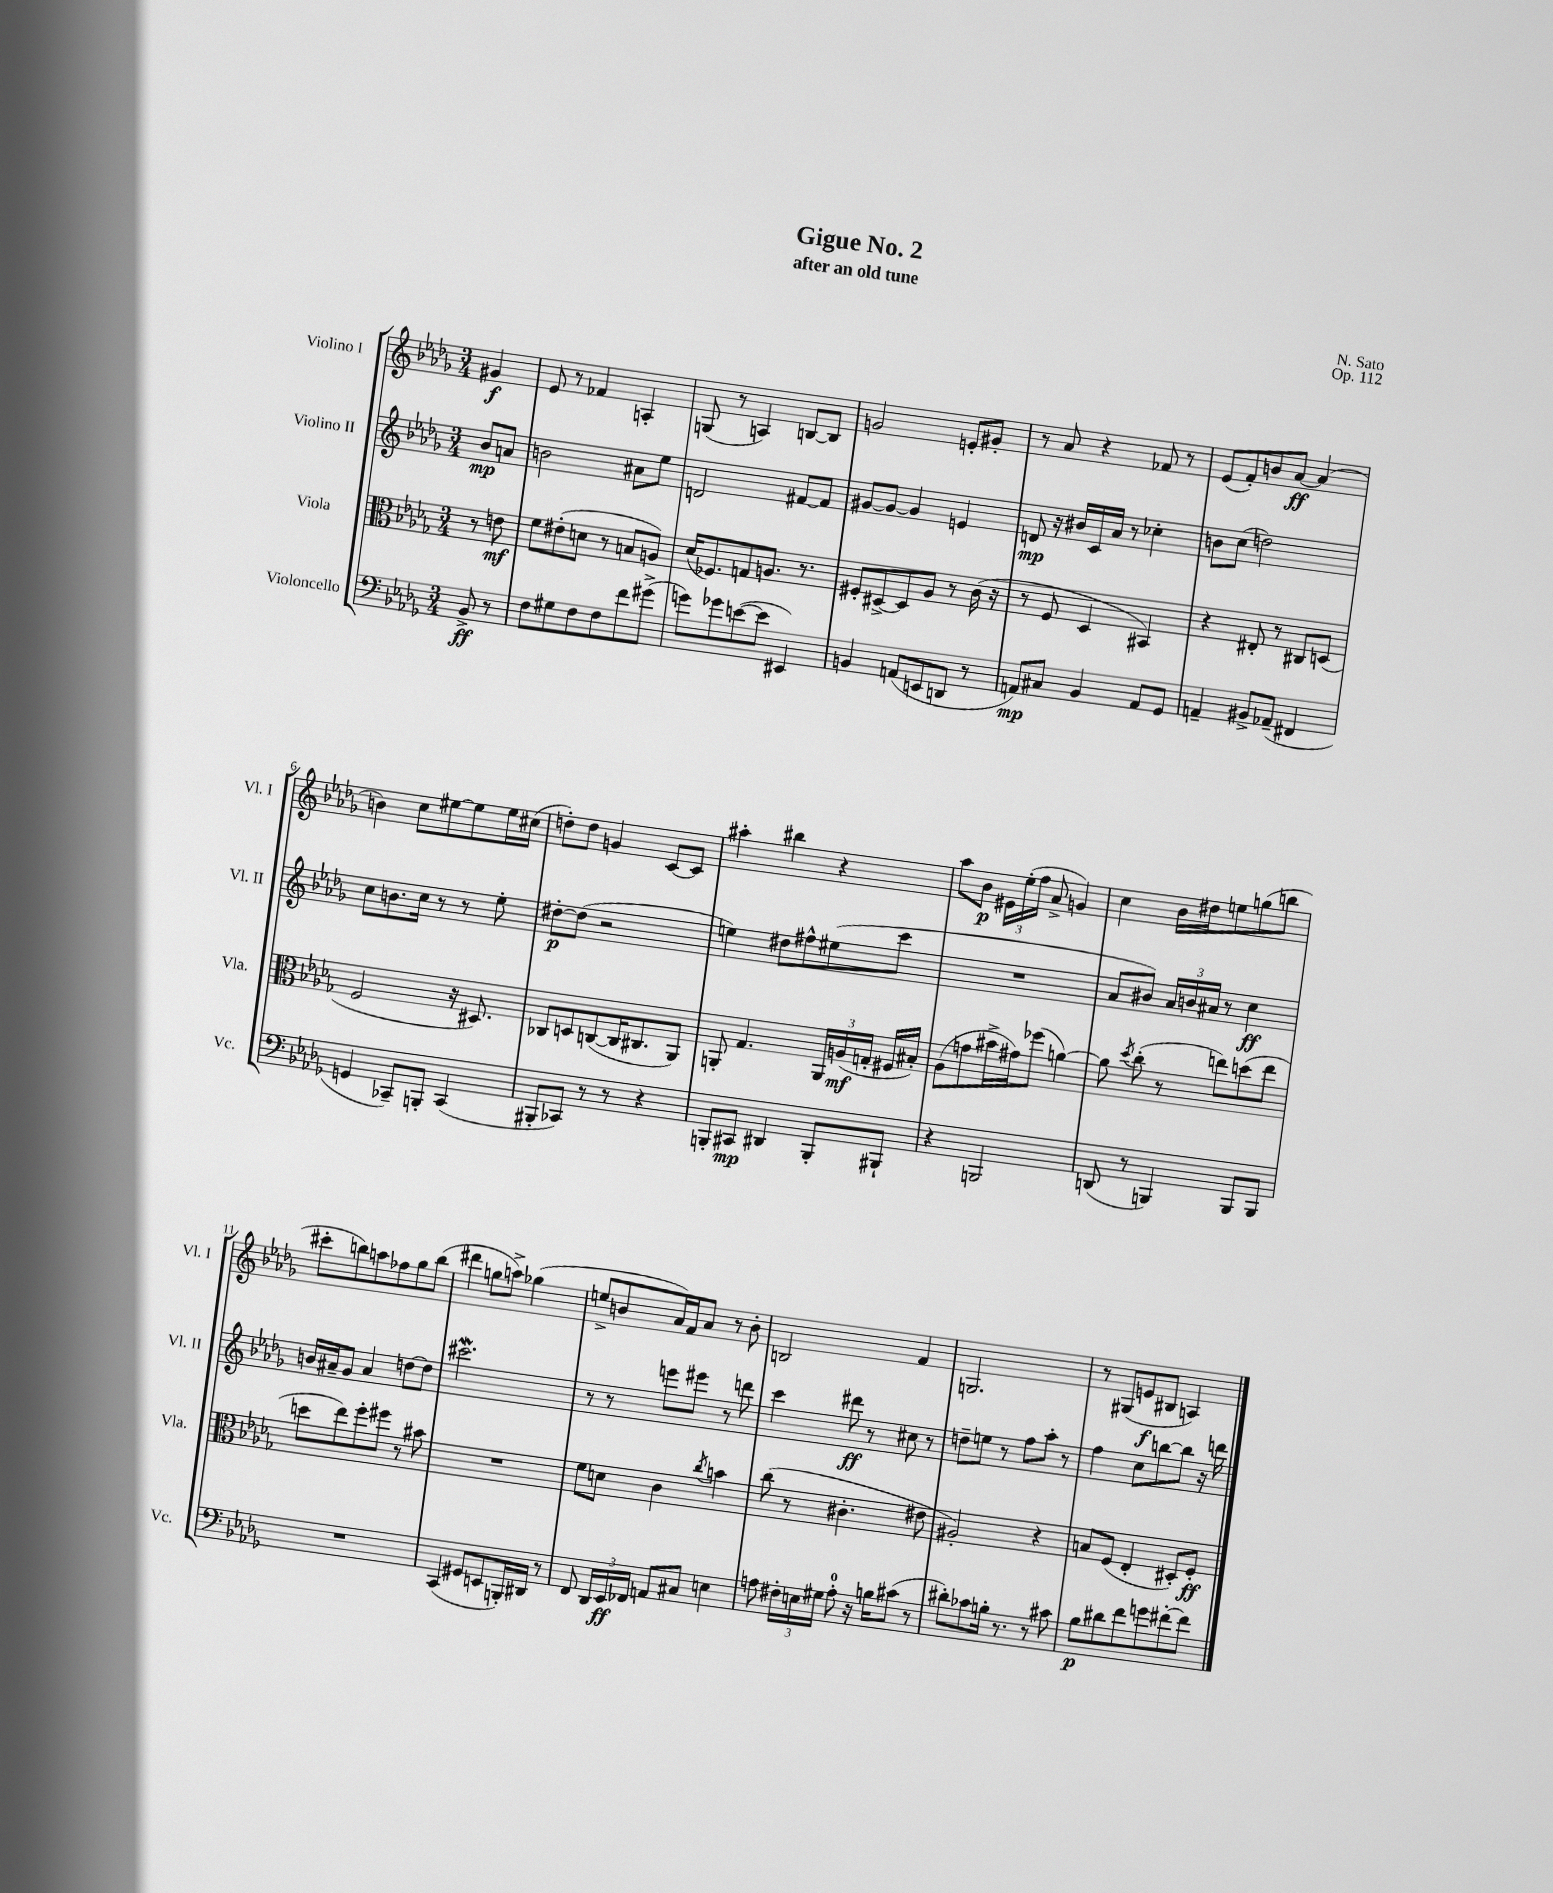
\header { title = "Gigue No. 2" composer = "N. Sato" subtitle = "after an old tune" opus = "Op. 112" }
<<
\new StaffGroup <<
\new Staff = "s0" \with { instrumentName = "Violino I" shortInstrumentName = "Vl. I" } {
    \clef treble \key des \major \numericTimeSignature \time 3/4 \partial 4
    \autoBeamOff gis'4\f |
    ees'8 r8 fes'4 a4-. |
    g8( r8 a4) b8[~ b8] |
    g'2 e'8[-. gis'8]-. |
    r8 aes'8 r4 fes'8 r8 |
    ees'8[( f'8-.) b'8 aes'8]~\ff aes'4( |
    b'4) c''8[ eis''8~ eis''8 eis''16 cis''16]( |
    d''8[-.) d''8] g'4 c'8[~ c'8] |
    ais''4-. bis''4 r4 |
    aes''8[ bes'8]\p \tuplet 3/2 { eis'16[ ees''16-.( f''16] } aes'8-> g'4) |
    c''4 bes'16[ dis''16 e''8 g''8( b''8] |
    cis'''8[-. b''8) a''8 fes''8 ges''8 b''8]( |
    dis'''4 g''8[ a''8]->) ges''4( |
    e''8[-> b'8 aes'16) f'16 aes'8] r8 b'8-. |
    b2 f'4 |
    g2. |
    r8 gis8[( e'8\f bis8] a4) \bar "|." |
}
\new Staff = "s1" \with { instrumentName = "Violino II" shortInstrumentName = "Vl. II" } {
    \clef treble \key des \major \numericTimeSignature \time 3/4 \partial 4
    \autoBeamOff bes'8[\mp a'8] |
    b'2 ais'8[ ees''8] |
    d'2 fis'8[~ fis'8] |
    gis'8[~ gis'8]~ gis'4 e'4 |
    d'8\mp r16 bis'16[ c'16 aes'16] r8 ces''4-. |
    b'8[ c''8]( d''2) |
    c''8[ b'8. c''16] r8 r8 ees''8-. |
    dis''8[~-.\p dis''8]( r2 |
    e''4) dis''8[ fis''8-^ eis''8( c'''8] |
    R2. |
    aes'8[ bis'8]) \tuplet 3/2 { aes'16[ b'16 ais'16] } r8 c''4\ff |
    b'16[ ais'16-- ges'8] ais'4 d''8[~ d''8] |
    cis'''2.\mordent |
    r8 r8 e'''8[ eis'''8] r8 d'''8 |
    c'''4 dis'''8\ff r8 cis''8 r8 |
    d''8[-- e''8] r8 f''8[ aes''8]-. r8 |
    f''4 c''8[ b''8~ b''8] r16 d'''16 \bar "|." |
}
\new Staff = "s2" \with { instrumentName = "Viola" shortInstrumentName = "Vla." } {
    \clef alto \key des \major \numericTimeSignature \time 3/4 \partial 4
    \autoBeamOff r8 e'8\mf |
    f'8[ eis'8-.( d'8] r8 b8[ a8]) |
    des'16[( fes8.) g8 a8.] r8. |
    fis8[-. dis8~-> dis8 aes8] r8 c'16( r16 |
    r8 f8 des4 bis,4) |
    r4 eis8-. r8 cis8[ d8]( |
    f2 r16 dis8.) |
    ces8[ d8 c8~( c16 cis8. aes,8]) |
    a,8-. ges4. \tuplet 3/2 { a,16[ a16\mf( g16]-. } fis16[ bis16]-.) |
    aes8[( g'8 bis'16-> gis'16) fes''8]( a'4~) |
    a'8 \acciaccatura { des''8 } c''8-.( r8 e''8[) d''8( e''8] |
    d''8[ ees''8) f''8-. fis''8] r8 bis'8 |
    R2. |
    f'8[ d'8] c'4 \acciaccatura { c''8 } b'4 |
    c''8( r8 cis'4.-. eis'8 |
    ais2-.) r4 |
    b8[ f8]( ees4-. dis8[-.) f8]-.\ff \bar "|." |
}
\new Staff = "s3" \with { instrumentName = "Violoncello" shortInstrumentName = "Vc." } {
    \clef bass \key des \major \numericTimeSignature \time 3/4 \partial 4
    \autoBeamOff bes,8->\ff r8 |
    f8[ gis8 f8 f8 f'8 gis'8]->( |
    g'8[) ges'8 e'8~( e'8] eis,4) |
    b,4 a,8[( e,8 d,8] r8 |
    a,8[\mp) cis8] bes,4 a,8[ ges,8] |
    a,4-- bis,8[-> aes,8]--( fis,4 |
    g,4 ces,8[--) b,,8]-. ces,4( |
    bis,,8[-. ces,8]) r8 r8 r4 |
    b,,8[-. cis,8]\mp dis,4 b,,8[-. bis,,8]-! |
    r4 b,,2 |
    d,8( r8 b,,4) b,,8[ b,,8] |
    R2. |
    c,4( gis,8[ e,8 b,,16-.) dis,16] r8 |
    f,8 \tuplet 3/2 { des,16[ ees,16\ff fes,16] } a,8[ cis8] e4 |
    a8 \tuplet 3/2 { fis16[-. e16 gis16] } a8-0-. r16 b16[ cis'8]( r8 |
    dis'8[-.) ces'8 b16]-. r8. r8 cis'8 |
    bes8[\p dis'8 f'8 g'8 fis'8~-. fis'8] \bar "|." |
}
>>
>>
